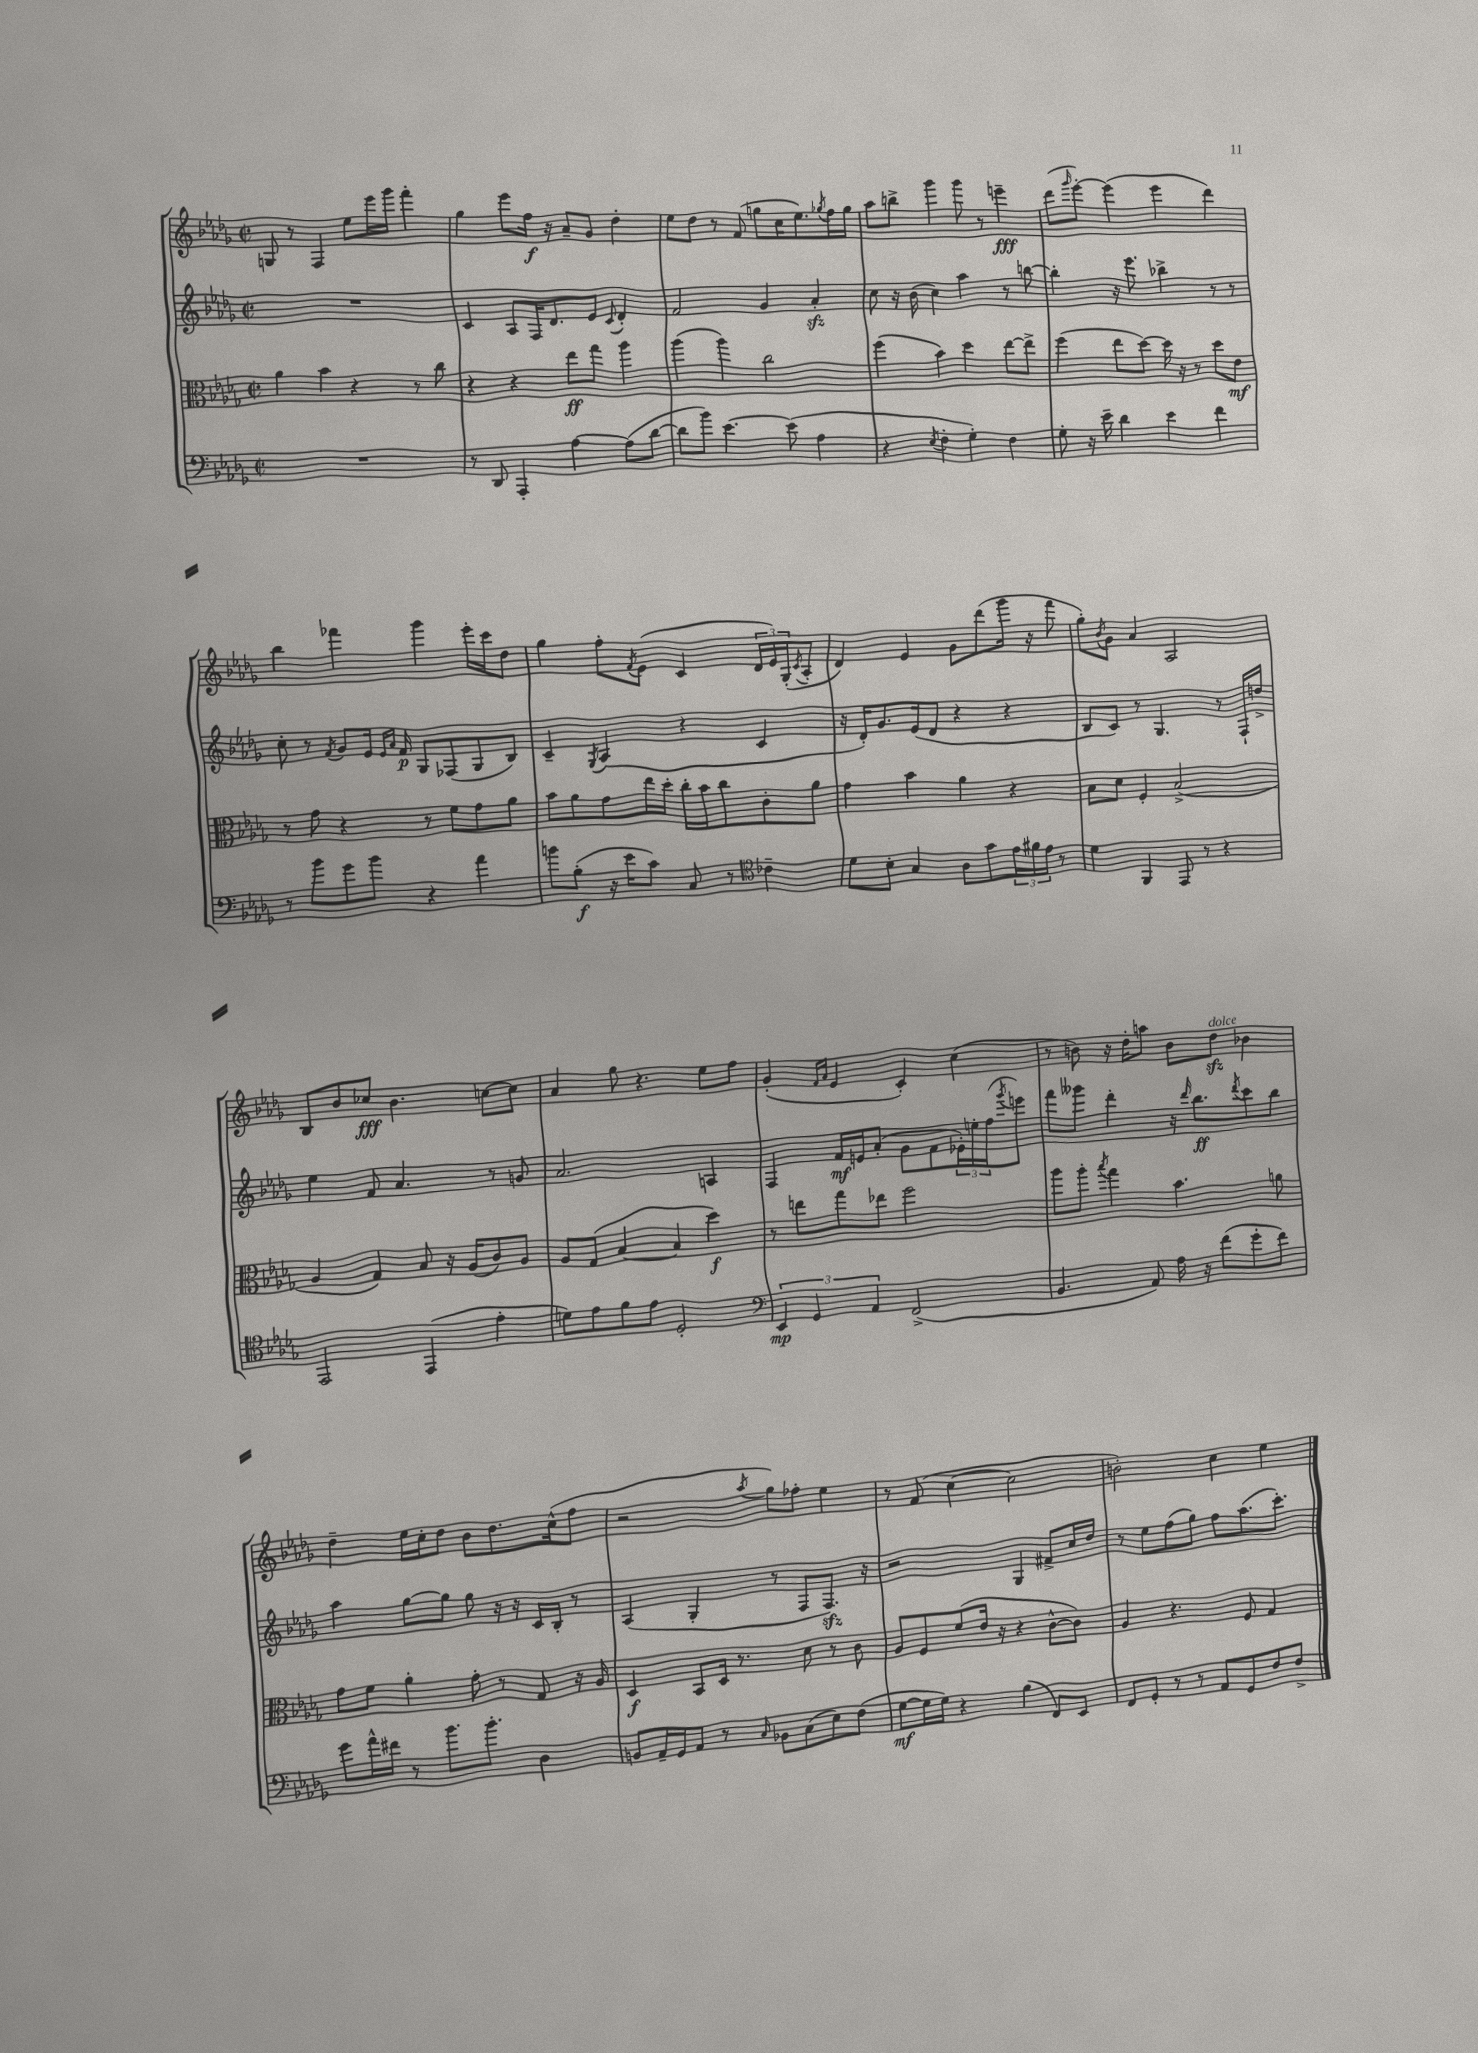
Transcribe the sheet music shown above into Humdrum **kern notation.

**kern	**kern	**kern	**kern
*staff4	*staff3	*staff2	*staff1
*clefF4	*clefC3	*clefG2	*clefG2
*k[b-e-a-d-g-]	*k[b-e-a-d-g-]	*k[b-e-a-d-g-]	*k[b-e-a-d-g-]
*M2/2	*M2/2	*M2/2	*M2/2
*met(c|)	*met(c|)	*met(c|)	*met(c|)
1r	4a-	1r	8G
.	.	.	8r
.	4b-	.	4F
.	4r	.	8ee-
.	.	.	16eee-
.	.	.	16ggg-
.	8r	.	4fff'
.	8cc	.	.
=	=	=	=
8r	4r	4c	4gg-
8DD-	.	.	.
4AAA-'	4r	8A-	8eee-
.	.	16F	16ff
.	.	8.d-	16r
[4A-	8ee-	.	8a-~
.	8gg-	8e-	8g-
.	.	8qqc	.
(8A-]	4aa-	4d-'	4dd-'
[8d-	.	.	.
=	=	=	=
8d-]	(4aa-	2f	8ee-
8b-)	.	.	8dd-
[4.e-	4aa-)	.	8r
.	.	.	(8f
.	2cc	4g-	8gg
(8e-]	.	.	16cc
.	.	.	8.ee-)
4A-	.	4a-'	.
.	.	.	8qgg-
.	.	.	16ff
.	.	.	16gg-
=	=	=	=
4r	(4ff	8cc	8aa-
.	.	16r	8bb^
.	.	(16b-	.
8qE-	.	.	.
4F'	4b-)	4cc)	4ggg-
4G-')	4dd-	4aa-	8ggg-
.	.	.	8r
4F	[8ee-	8r	4eee~
.	8ee-^]	[8bb	.
=	=	=	=
8G-'	(4ff	4bb']	(8ddd-
.	.	.	16qqggg-
16r	.	.	[8eee-')
16e-~	.	.	.
4d-	8ee-	16r	(4eee-]
.	.	8.eee-	.
.	[8dd-)	.	.
4e-	16dd-]	4bb-^	4eee-
.	16r	.	.
.	8r	.	.
4f	8dd-	8r	4ddd-)
.	8e-	8r	.
=	=	=	=
8r	8r	8cc'	4bb-
8b-	8g-	8r	.
.	.	8qf	.
8g-	4r	8g-	4fff-
8b-	.	16e-	.
.	.	16qqe-	.
.	.	16qqa-	.
.	.	16f	.
4r	8r	8G-	4ggg-
.	8f	(8F-	.
4a-	8g-	8G-	16eee-'
.	.	.	16ccc
.	8a-	8B-)	8dd-
=	=	=	=
8b	8b-	4c~	4gg-
(8B-'	8a-	.	.
.	.	8qG-	.
16r	8g-	(4A-	8ff'
16e-	.	.	.
.	.	.	8qf
8c)	16ee-	.	(8e-
.	16dd-'	.	.
8C	16cc'	4r	4c
.	16b-	.	.
8r	8cc	.	.
*clefC4	*	*	*
4c-~	8c'	4c	24d-
.	.	.	24e-)
.	.	.	(24G-'
.	.	.	8qc
.	8a-	.	8A-'
=	=	=	=
8d-	4g-	16r	4d-)
.	.	16d-')	.
8B-'	.	8.g-	.
4G-	4b-	.	4e-
.	.	(16e-	.
.	.	8d-	.
8A-	4a-	4r	8g-
8g-	.	.	(8ddd-
24e-	4r	4r	16ggg-
24f#	.	.	.
.	.	.	16r
24e-	.	.	.
8r	.	.	8fff
=	=	=	=
4d-	8B-	8B-	8gg-')
.	.	.	8qb-
.	8d-	8c)	8g-
4FF	4F'	8r	4a-
.	.	4.G-	.
8EE-	(2B-^	.	2A-
8r	.	.	.
4r	.	8r	.
.	.	16F`	.
.	.	16dd^	.
=	=	=	=
2EE-	4A-	4ee-	8B-
.	.	.	8b-
.	4G-)	8f	8cc-
.	.	4.a-	4.b-
(4EE-	8B-	.	.
.	16r	.	.
.	(16A-	.	.
4e-'	8c)	8r	[8cc
.	8A-	8g	8cc]
=	=	=	=
8d)	8A-	2.a-	4a-
8e-	(8G-	.	.
8f	[4B-	.	8gg-
8e-	.	.	4.r
2D-'	4B-]	.	.
.	4dd-)	4A	8ee-
.	.	.	8ff
=	=	=	=
*clefF4	*	*	*
6EE-	8r	4F	(4g-'
.	8ee	.	.
6GG-	.	.	.
.	.	.	16qqf
.	.	.	16qqa-
.	8gg-	16f	4e-
.	.	16e	.
6AA-	.	.	.
.	8ee-	(8a-'	.
(2FF^	2ff	8g-	4c')
.	.	8f	.
.	.	24e-')	(4cc
.	.	24ee'	.
.	.	(24ff	.
.	.	8qggg-	.
.	.	8eee)	.
=	=	=	=
4.BB-	8aa-	8fff	8r
.	8aa-'	8ggg--	8b)
.	8qbb-	.	.
.	4gg-	4ddd-'	16r
.	.	.	16dd-'
8AA-)	.	.	8aa
16A-	4.b-	16r	8b
.	.	16qqddd-	.
16r	.	8.bb-	.
(8f	.	.	8dd-
.	.	8qddd-	.
8g-'	.	8ccc	4b-
8f)	8a	8bb-	.
=	=	=	=
8g-	8g-	4aa-	4dd-~
16a-^^	8f	.	.
16f#	.	.	.
8r	4a-'	[8gg-	16ee-
.	.	.	16cc'
8.b-	.	8gg-]	8dd-
.	8g-'	8gg-	8b-
8.b-'	.	.	.
.	8r	16r	8.dd-
.	.	16r	.
4D-	8G-	16c	.
.	.	16B-'	(16cc^^
.	16r	8r	8ff
.	16A-	.	.
=	=	=	=
8BB	4D-	(4A-	2r
16AA-~	.	.	.
16GG-	.	.	.
8AA-	8BB-	4G-'	.
8r	16D-	.	.
.	8.r	.	.
16qqC	.	.	8qaa-
8BB-	.	8r	8gg-)
(8C	8d-	8F	8ff-'
8E-)	8r	8.F)	4ee-
(8F	8c	.	.
.	.	16r	.
=	=	=	=
[8G-	8A-	2r	8r
16G-]	8F	.	(8f
16G-)	.	.	.
4r	(8f	.	[4cc
.	16e-	.	.
.	16r	.	.
(4B-	4r	4G-	2cc]
8FF)	[8c^^	8f#^	.
8EE-	8c])	16cc	.
.	.	16dd-	.
=	=	=	=
8FF	4A-	8r	2b')
8GG-'	.	8ee-	.
8r	4.r	(8ff	.
8r	.	8gg-)	.
8AA-	.	8ff	4cc
8GG-	8F	(8.aa-	.
8F	4G-	.	4ee-
.	.	8.ccc')	.
8F^	.	.	.
==	==	==	==
*-	*-	*-	*-
